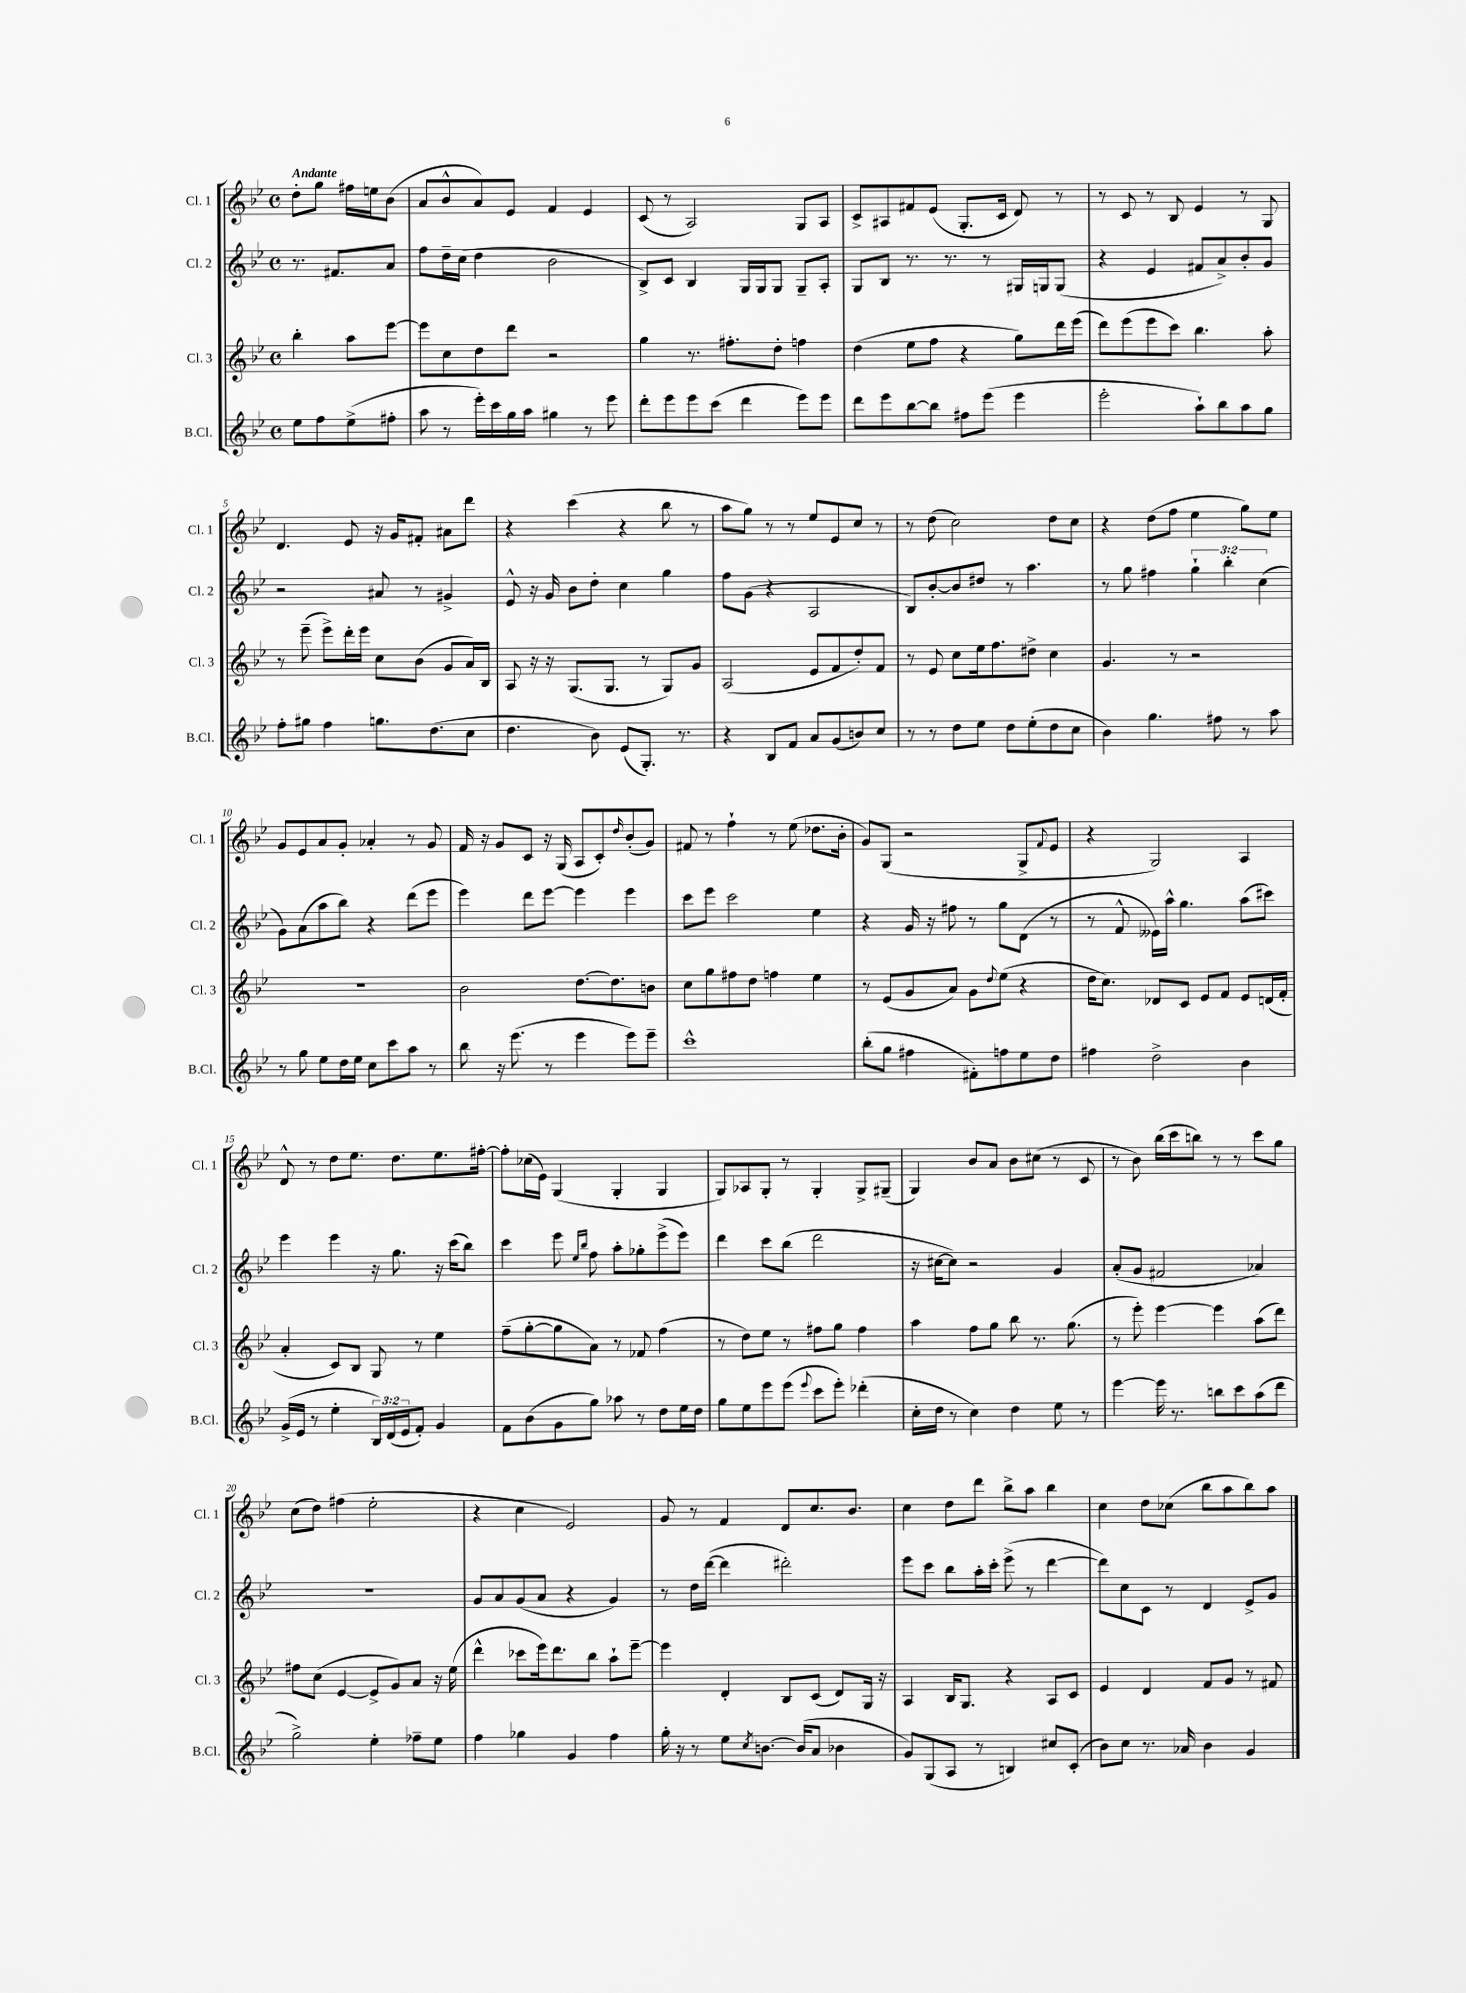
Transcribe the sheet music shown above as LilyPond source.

<<
\new StaffGroup <<
\new Staff = "s0" \with { instrumentName = "Cl. 1" shortInstrumentName = "Cl. 1" } {
    \clef treble \key bes \major \defaultTimeSignature \time 4/4 \partial 2 \tempo "Andante"
    d''8-. g''8 fis''16 e''16 bes'8( |
    a'8 bes'8-^ a'8) ees'8 f'4 ees'4 |
    c'8( r8 a2) g8 a8 |
    c'8-> ais8 fis'8 ees'8( g8.-. c'16 d'8) r8 |
    r8 c'8 r8 bes8 ees'4 r8 g8 |
    d'4. ees'8 r16 g'16 fis'8-. ais'8 d'''8 |
    r4 c'''4( r4 bes''8 r8 |
    a''8 g''8) r8 r8 ees''8 ees'8 c''8 r8 |
    r8 d''8( c''2) d''8 c''8 |
    r4 d''8( f''8 ees''4 g''8) ees''8 |
    g'8 ees'8 a'8 g'8-. aes'4-. r8 g'8 |
    f'16 r16 g'8 c'8 r16 g16( a8 c'8-.) \grace { d''16 } bes'8-.( g'8) |
    fis'8 r8 f''4-! r8 ees''8( des''8. bes'16-. |
    g'8) g8( r2 g8-> \appoggiatura { f'8 } ees'8 |
    r4 g2) a4 |
    d'8-^ r8 d''8 ees''8. d''8. ees''8. fis''16~-. |
    fis''8-. ces''16( ees'16) g4( g4-. g4 |
    g8) aes8 g8-. r8 g4-. g8-> gis8--( |
    g4) bes'8 a'8 bes'8 cis''8( r8 c'8 |
    r8 bes'8) bes''16( c'''16 b''8) r8 r8 c'''8 g''8 |
    c''8( d''8) fis''4( ees''2-. |
    r4 c''4 ees'2) |
    g'8 r8 f'4 d'8 c''8. bes'8. |
    c''4 d''8 d'''8 bes''8-> a''8 bes''4 |
    c''4 d''8 ces''8( bes''8 a''8 bes''8) a''8 \bar "|." |
}
\new Staff = "s1" \with { instrumentName = "Cl. 2" shortInstrumentName = "Cl. 2" } {
    \clef treble \key bes \major \defaultTimeSignature \time 4/4 \override Staff.TupletNumber.text = #tuplet-number::calc-fraction-text \partial 2
    r8. fis'8. a'8 |
    f''8 d''16-- c''16( d''4 bes'2 |
    bes8->) c'8 bes4 g16 g16 g8 g8-- a8-. |
    g8 bes8 r8. r8. r8 gis16 g16 g8( |
    r4 ees'4 fis'8 a'8->) bes'8-. g'8 |
    r2 ais'8 r8 gis'4-> |
    ees'8-^ r16 g'16 bes'8 d''8-. c''4 g''4 |
    f''8 g'8( r4 a2 |
    bes8) bes'8~-. bes'8 dis''8 r8 a''4. |
    r8 g''8 fis''4 \tuplet 3/2 { g''4-! bes''4-. c''4( } |
    g'8) a'8( a''8 bes''8) r4 d'''8( ees'''8 |
    ees'''4) d'''8 ees'''8~ ees'''4 ees'''4 |
    c'''8 ees'''8 c'''2 ees''4 |
    r4 g'16 r16 fis''8 r8 g''8 d'8( r8 |
    r8 f'8-^ eeses'16) a''16-^ g''4. a''8( cis'''8) |
    ees'''4 ees'''4 r16 g''8. r16 c'''16( bes''8) |
    c'''4 ees'''8 \grace { ees''16 bes''16 } f''8 a''8-. ges''8-. ees'''8->( ees'''8) |
    d'''4 c'''8 bes''8( d'''2 |
    r16 cis''16~ cis''8) r2 g'4 |
    a'8-.( g'8 fis'2 aes'4) |
    r1 |
    g'8 a'8 g'8( a'8 r4 g'4) |
    r8 d''16 d'''16~( d'''4 dis'''2-.) |
    ees'''8 c'''8 bes''8 a''16-. c'''16-. ees'''8->( r8 d'''4~ |
    d'''8) c''8 c'8 r8 d'4 ees'8-> g'8 \bar "|." |
}
\new Staff = "s2" \with { instrumentName = "Cl. 3" shortInstrumentName = "Cl. 3" } {
    \clef treble \key bes \major \defaultTimeSignature \time 4/4 \partial 2
    bes''4-. a''8 ees'''8~ |
    ees'''8 c''8 d''8 d'''8 r2 |
    g''4 r8. fis''8.-. d''8-. f''4 |
    d''4( ees''8 f''8 r4 g''8) d'''16 ees'''16( |
    d'''8) ees'''8( ees'''8 c'''8) bes''4. a''8-. |
    r8 ees'''8--( ees'''8->) d'''16-. ees'''16 c''8 bes'8( g'8 a'16) bes16 |
    a8 r16 r16 g8.( g8. r8 g8) g'8 |
    a2( ees'8 f'8 d''8-.) f'8 |
    r8 ees'8 c''8 ees''16 f''8. dis''8-> c''4 |
    g'4. r8 r2 |
    R1 |
    bes'2 d''8.~ d''8. b'8 |
    c''8 g''8 fis''8 d''8 f''4 ees''4 |
    r8 ees'8( g'8 a'8) g'8 \appoggiatura { d''8 } ees''8( r4 |
    d''16 c''8.) des'8 c'8 ees'8 f'8 ees'8 d'16( f'16-. |
    a'4-. c'8) bes8 g8 r8 ees''4 |
    f''8--( g''8~-. g''8 a'8) r8 fes'8 f''4( |
    r8 d''8) ees''8 r8 fis''8 g''8 fis''4 |
    a''4 f''8 g''8 bes''8 r8. g''8.( |
    r8 ees'''8-.) ees'''4~ ees'''4 a''8( d'''8) |
    fis''8 c''8( ees'4~ ees'8-> g'8) a'8 r16 ees''16( |
    d'''4-^ ces'''8 ees'''16) d'''8. bes''8 a''8-! ees'''8~-- |
    ees'''4 d'4-. bes8 c'8( d'8) g16 r16 |
    a4 bes16 g8. r4 a8 c'8 |
    ees'4 d'4 f'8 g'8 r8 fis'8 \bar "|." |
}
\new Staff = "s3" \with { instrumentName = "B.Cl." shortInstrumentName = "B.Cl." } {
    \clef treble \key bes \major \defaultTimeSignature \time 4/4 \override Staff.TupletNumber.text = #tuplet-number::calc-fraction-text \partial 2
    ees''8 f''8 ees''8->( fis''8-. |
    a''8 r8 ees'''16-.) c'''16 g''16 a''16 gis''4 r8 ees'''8 |
    d'''8-. ees'''8 ees'''8 c'''8( d'''4 ees'''8) ees'''8 |
    d'''8 ees'''8 bes''8~ bes''8 fis''8 ees'''8( ees'''4 |
    ees'''2-. a''8-!) bes''8 a''8 g''8 |
    f''8-. gis''8 f''4 g''8. d''8.( c''8 |
    d''4. bes'8) ees'8( g8.-.) r8. |
    r4 bes8 f'8 a'8 g'8( b'8) c''8 |
    r8 r8 d''8 ees''8 d''8 ees''8-.( d''8 c''8 |
    bes'4) g''4. fis''8 r8 a''8 |
    r8 g''8 ees''8 d''16 ees''16 c''8 c'''8 a''8 r8 |
    bes''8 r16 ees'''8.( r8 ees'''4 ees'''8) ees'''8-- |
    c'''1-^ |
    bes''8-.( g''8 fis''4 fis'8-.) f''8 ees''8 d''8 |
    fis''4 d''2-> bes'4 |
    g'16->( ees'16 r8 ees''4-. \tuplet 3/2 { bes16) d'16( ees'16 } f'8-.) g'4 |
    f'8 bes'8( g'8 g''8) aes''8 r8 d''8 ees''16 d''16 |
    g''8 ees''8 ees'''8 ees'''8( \appoggiatura { ees'''8 } c'''8 ees'''8-.) des'''4-.( |
    c''16-. d''16 r8 c''4) d''4 ees''8 r8 |
    ees'''4~ ees'''16 r8. b''8 c'''8 a''8( d'''8 |
    g''2->) ees''4-. fes''8-- ees''8 |
    f''4 ges''4 g'4 f''4 |
    g''16-. r16 r8 ees''8 \acciaccatura { c''8 } b'8.~ b'16( a'8 bes'4 |
    g'8) g8( a8 r8 b4) cis''8 c'8-.( |
    bes'8) c''8 r8. aes'16 bes'4 g'4 \bar "|." |
}
>>
>>
